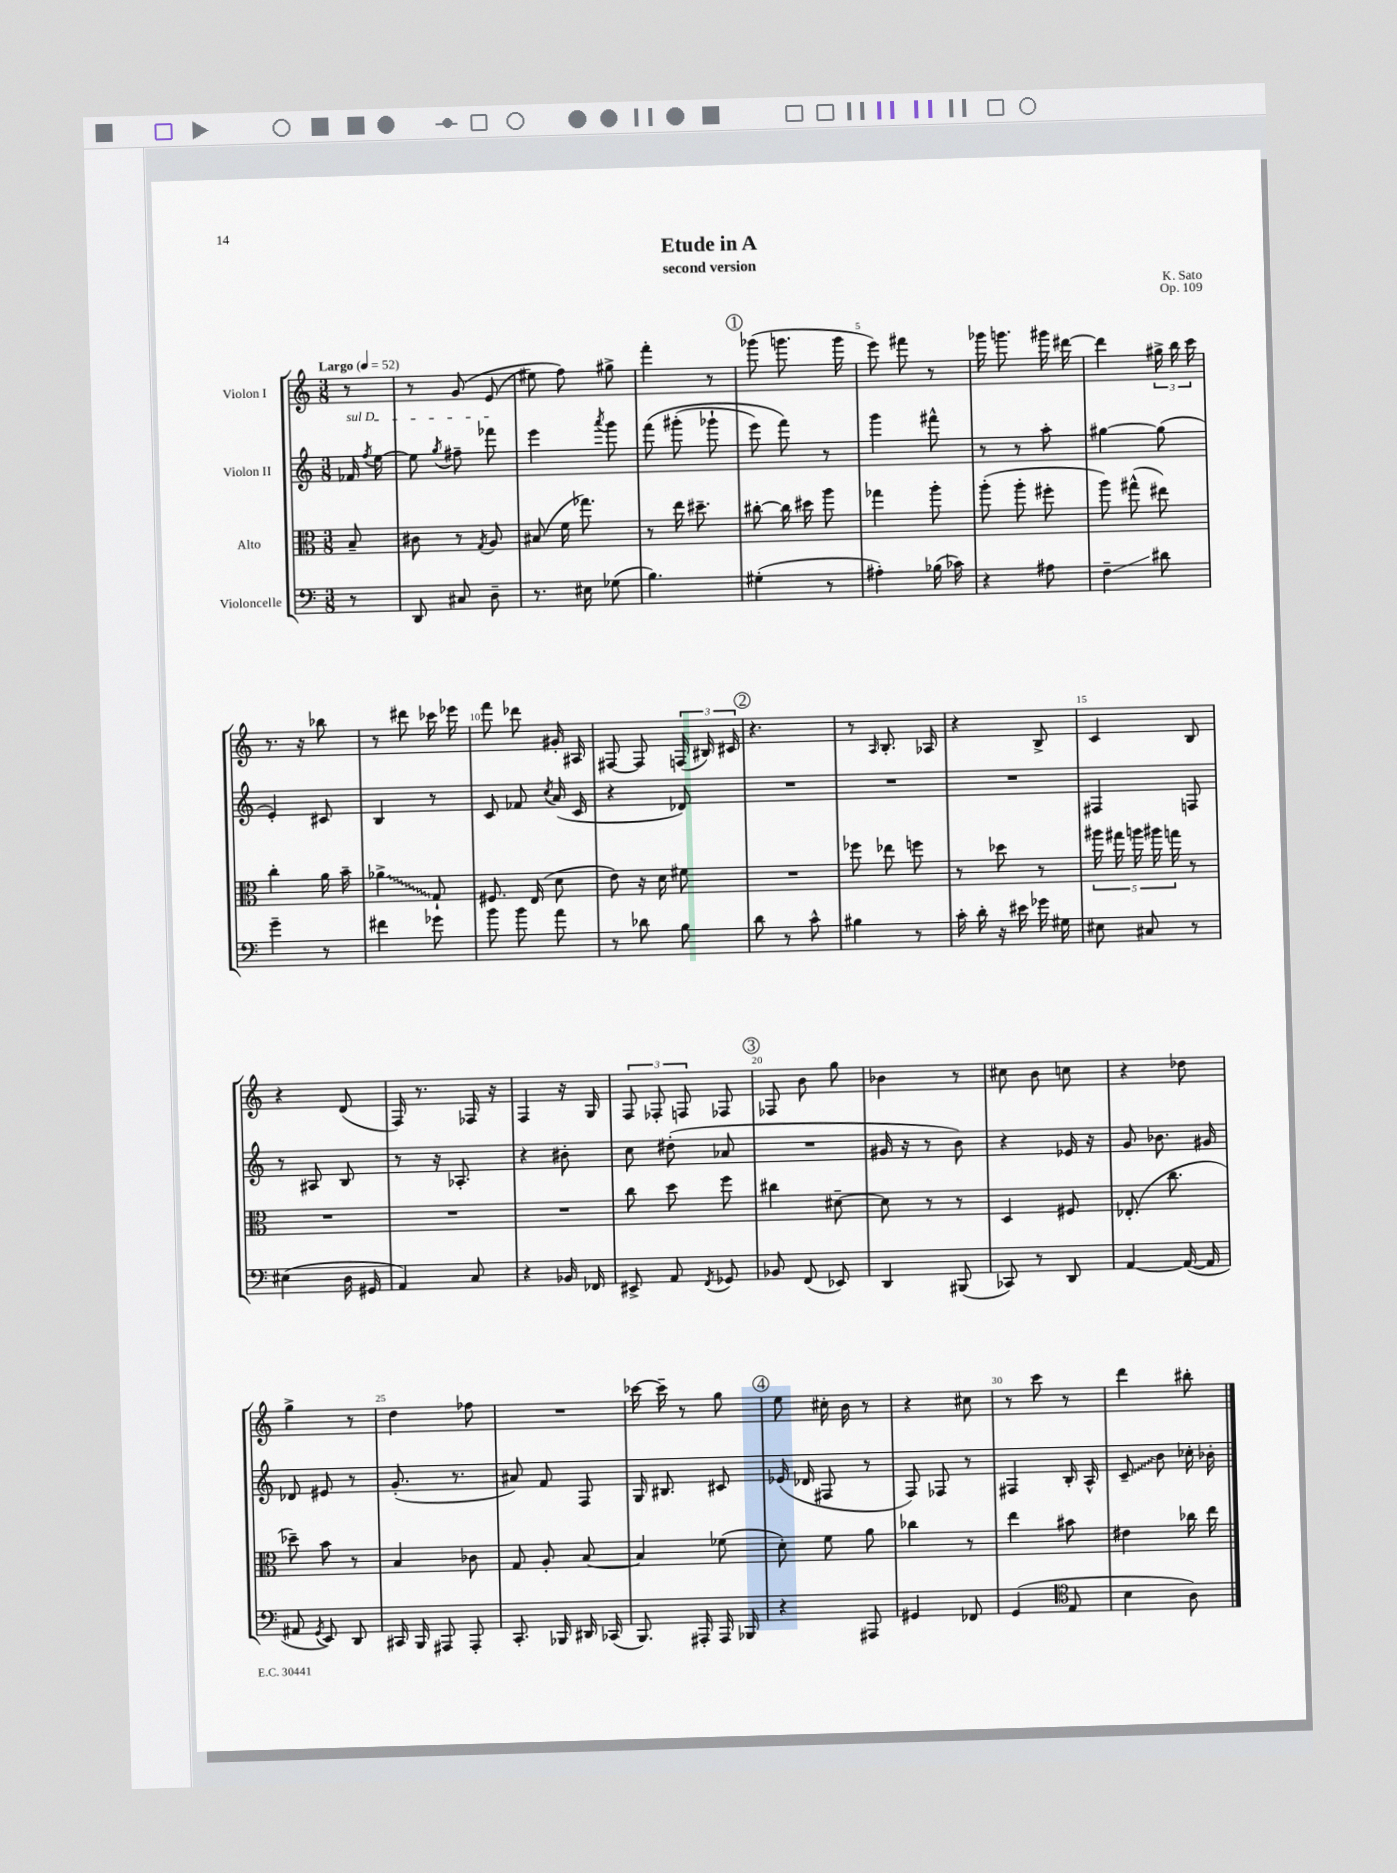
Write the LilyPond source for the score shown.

\header { title = "Etude in A" composer = "K. Sato" subtitle = "second version" opus = "Op. 109" }
<<
\new StaffGroup <<
\new Staff = "s0" \with { instrumentName = "Violon I" } {
    \clef treble \key c \major \numericTimeSignature \time 3/8 \partial 8 \tempo "Largo" 4 = 52
    \autoBeamOff r8 |
    r8 g'8\( e'8( |
    eis''8) f''8\) gis''8-> |
    f'''4-. r8 |
    \mark \markup { \circle "1" } ges'''8( g'''8. g'''16 |
    e'''8) fis'''8 r8 |
    ges'''16 g'''8. gis'''16 dis'''16~ |
    dis'''4 \tuplet 3/2 { gis''16-> b''16 c'''16 } |
    r8. r16 bes''8 |
    r8 dis'''8 ces'''16 ees'''16 |
    f'''8 des'''8 gis'16-. ais16 |
    fis8~ fis8 \tuplet 3/2 { f16( bis16) cis'16 } |
    \mark \markup { \circle "2" } r4. |
    r8 \grace { a16 } b8.-. aes16 |
    r4 b8-> |
    c'4 b8 |
    r4 d'8( |
    f16) r8. fes16 r16 |
    f4 r16 g16 |
    \tuplet 3/2 { f8 fes8-. f8 } fes8 |
    \mark \markup { \circle "3" } fes8 b'8 g''8 |
    bes'4 r8 |
    cis''8 b'8 c''8 |
    r4 des''8 |
    g''4-> r8 |
    d''4 fes''8 |
    R4. |
    ces'''16~ ces'''16-- r8 g''8 |
    \mark \markup { \circle "4" } e''8 cis''16-. b'16 r8 |
    r4 cis''8 |
    r8 c'''8 r8 |
    d'''4 bis''8-. \bar "|." |
}
\new Staff = "s1" \with { instrumentName = "Violon II" } {
    \clef treble \key c \major \numericTimeSignature \time 3/8 \partial 8
    \autoBeamOff \once \override TextSpanner.bound-details.left.text = \markup { \italic "sul D" } fes'16\startTextSpan \acciaccatura { f''8 } e''16~ |
    e''8 \acciaccatura { g''8 } fis''8-- fes'''8\stopTextSpan |
    e'''4 \acciaccatura { a'''8 } g'''8 |
    f'''8\( gis'''8-.( ges'''8-! |
    \mark \markup { \circle "1" } e'''8) f'''8\) r8 |
    g'''4 fis'''8-^ |
    r8 r8 a''8-. |
    gis''4~ gis''8( |
    e'4-.) cis'8 |
    b4 r8 |
    c'8 fes'8 \acciaccatura { c''8 } a'16( c'16 |
    r4 des'8) |
    \mark \markup { \circle "2" } R4. |
    R4. |
    R4. |
    fis4 f8 |
    r8 ais8 b8 |
    r8 r16 aes8.-. |
    r4 bis'8-. |
    c''8 dis''8-.( aes'8 |
    \mark \markup { \circle "3" } R4. |
    gis'16 r16 r8 b'8) |
    r4 ees'16 r16 |
    g'8 bes'8. gis'16 |
    des'8 eis'8 r8 |
    g'8.-.( r8. |
    ais'8) f'8 f8 |
    g16 bis8. cis'8 |
    \mark \markup { \circle "4" } ees'16( des'16 fis8 r8 |
    f8) fes8 r8 |
    fis4 b16-. a16-^ |
    \once \override Glissando.style = #'zigzag c'8--\glissando b'8 ces''16-. bes'16-. \bar "|." |
}
\new Staff = "s2" \with { instrumentName = "Alto" } {
    \clef alto \key c \major \numericTimeSignature \time 3/8 \partial 8
    \autoBeamOff b8-- |
    cis'8 r8 \acciaccatura { g8 } a8 |
    bis8( f'16 ges''8.) |
    r8 e''16 dis''8.-- |
    \mark \markup { \circle "1" } cis''8~-. cis''16 dis''16 a''8 |
    ges''4 a''8-. |
    a''8-.( a''8-. fis''8-. |
    a''8) gis''8-^( eis''8) |
    c''4-. a'16 b'16-- |
    \once \override Glissando.style = #'zigzag aes'4->\glissando g8-! |
    fis8. e16( d'8 |
    e'8) r16 d'16 fis'8 |
    \mark \markup { \circle "2" } R4. |
    fes''8 ees''8 f''8 |
    r8 des''8 r8 |
    \tuplet 5/4 { ais''16 gis''16 a''16 ais''16 g''16 } r8 |
    R4. |
    R4. |
    R4. |
    c''8 d''8 f''8 |
    \mark \markup { \circle "3" } cis''4 dis'8~-- |
    dis'8 r8 r8 |
    d4 fis8 |
    ees8.-.( c''8. |
    des''8--) b'8 r8 |
    b4 ces'8 |
    g8 a8-. b8~ |
    b4 fes'8( |
    \mark \markup { \circle "4" } d'8-.) f'8 a'8 |
    ces''4 r8 |
    e''4 bis'8 |
    eis'4 ces''16 e''16 \bar "|." |
}
\new Staff = "s3" \with { instrumentName = "Violoncelle" } {
    \clef bass \key c \major \numericTimeSignature \time 3/8 \partial 8
    \autoBeamOff r8 |
    d,8 cis8 d8-- |
    r8. eis16 ges8( |
    b4.) |
    \mark \markup { \circle "1" } gis4-.( r8 |
    ais4-.) bes16( ces'16) |
    r4 ais8 |
    f4--\glissando dis'8 |
    g'4-- r8 |
    fis'4 ges'8 |
    b'8 b'8 a'8 |
    r8 des'8 b8 |
    \mark \markup { \circle "2" } d'8 r8 c'8-^ |
    bis4 r8 |
    c'16-. d'16-. r16 eis'16 ges'16 gis16 |
    eis8 cis8 r8 |
    eis4( d16 gis,16 |
    a,4) c8 |
    r4 bes,16 fes,16 |
    eis,8-> a,8 \acciaccatura { f,8 } ges,8 |
    \mark \markup { \circle "3" } bes,8 f,8( ees,8) |
    d,4 bis,,8( |
    ces,8) r8 d,8 |
    a,4~ a,16~( a,16 |
    ais,8 \acciaccatura { g,8 } e,8) d,8 |
    cis,16 b,,16 ais,,8 ais,,8-. |
    c,8.-. bes,,16 dis,16 ces,16( |
    b,,8.) ais,,16-. ais,,16 bes,,16 |
    \mark \markup { \circle "4" } r4 ais,,8 |
    gis,4 fes,8 |
    g,4( \clef tenor e8 |
    b4 a8) \bar "|." |
}
>>
>>
\layout { \context { \Score \override BarNumber.break-visibility = ##(#f #t #t) barNumberVisibility = #(every-nth-bar-number-visible 5) } }
